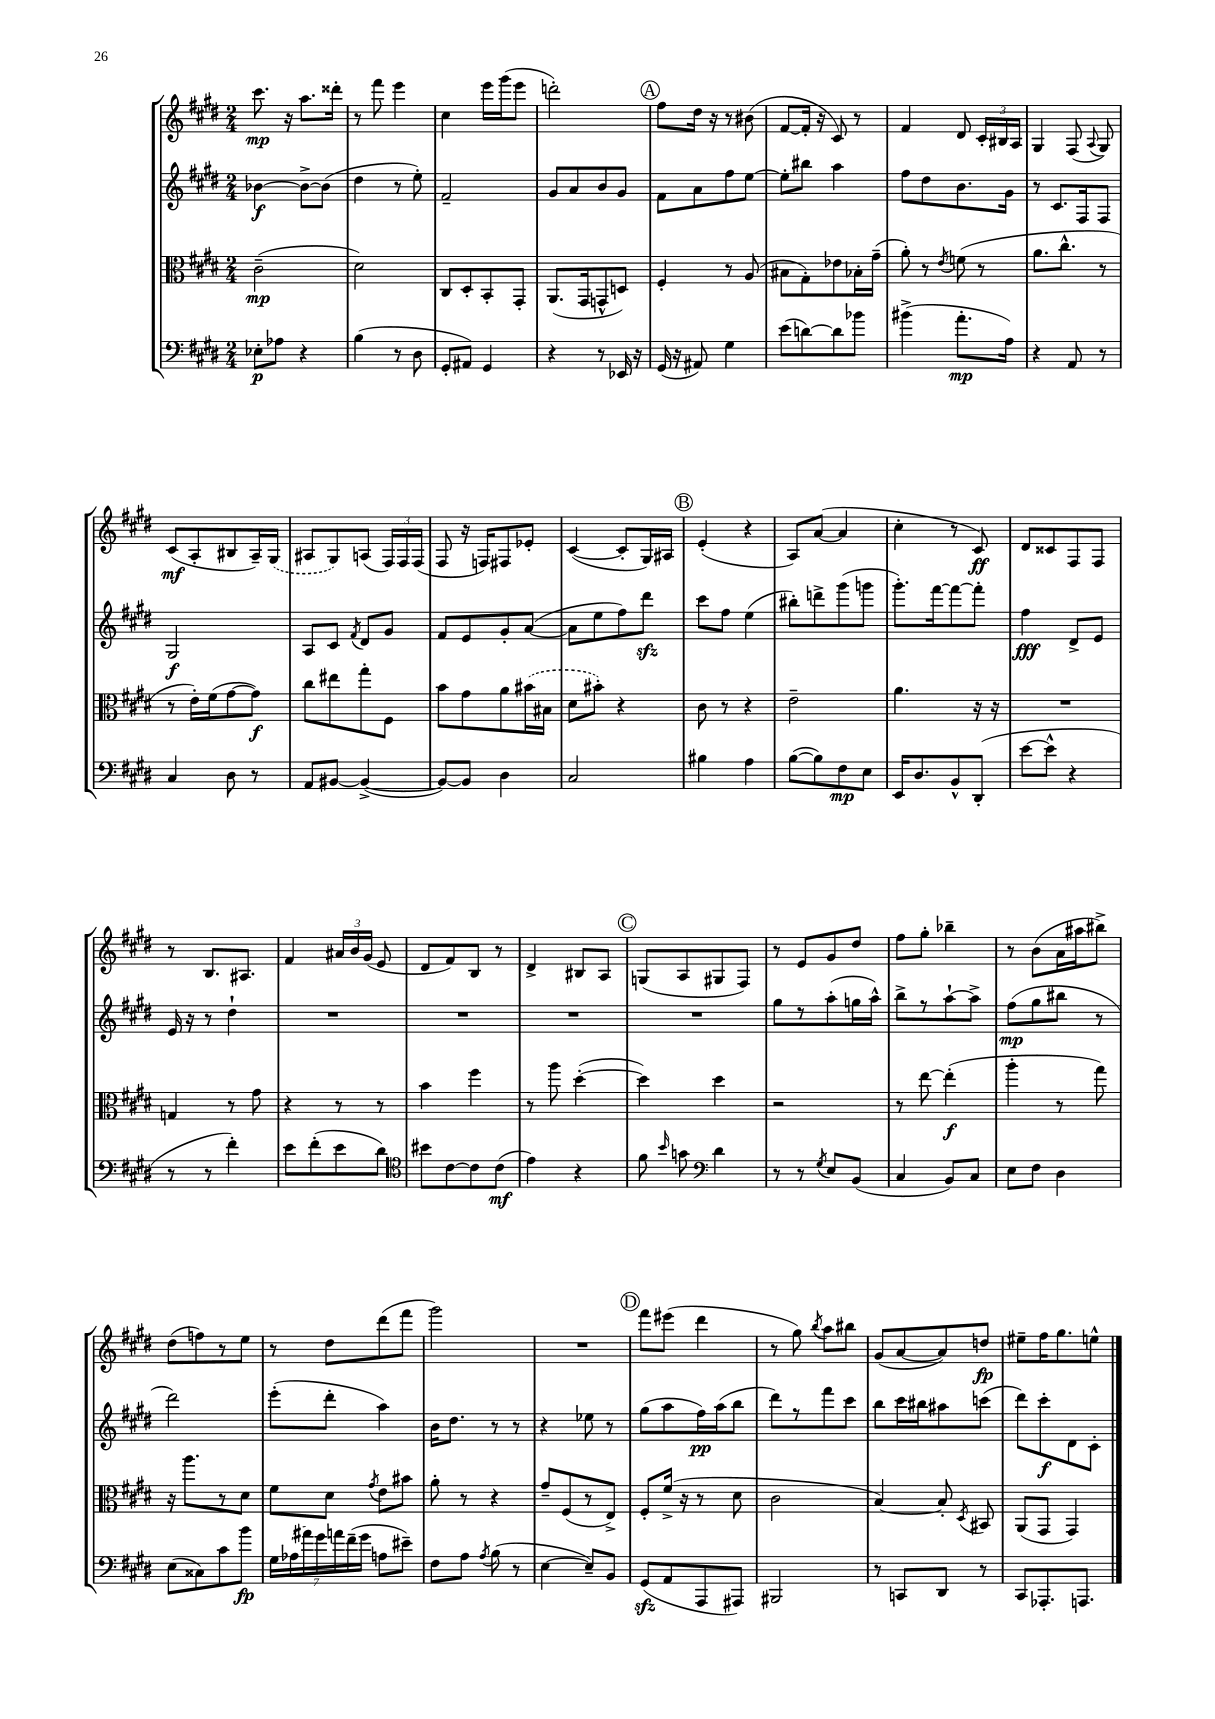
<<
\new StaffGroup <<
\new Staff = "s0" {
    \clef treble \key e \major \numericTimeSignature \time 2/4
    \autoBeamOff cis'''8.\mp r16 a''8.[ disis'''16]-. |
    r8 fis'''8 e'''4 |
    cis''4 e'''16[ gis'''16( e'''8] |
    d'''2-.) |
    \mark \markup { \circle "A" } fis''8[ dis''16] r16 r8 bis'8( |
    fis'8[~ fis'16]-. r16 cis'8) r8 |
    fis'4 dis'8 \tuplet 3/2 { cis'16[-. bis16 a16] } |
    gis4 fis8( \appoggiatura { a8 } gis8) |
    cis'8[\mf( a8-. bis8 a16--) \once \slurDashed gis16]( |
    ais8[ gis8) a8]( \tuplet 3/2 { fis16[) fis16 fis16]( } |
    fis8 r16 f16[) fis8 ees'8]-. |
    cis'4~( cis'8[-. gis16) ais16] |
    \mark \markup { \circle "B" } e'4-.( r4 |
    a8[) a'8]~( a'4 |
    cis''4-. r8 cis'8\ff) |
    dis'8[ cisis'8 fis8 fis8] |
    r8 b8.[ ais8.] |
    fis'4 \tuplet 3/2 { ais'16[ b'16 gis'16]( } e'8 |
    dis'8[ fis'8) b8] r8 |
    dis'4-> bis8[ a8] |
    \mark \markup { \circle "C" } g8[( a8 gis8 fis8]) |
    r8 e'8[ gis'8 dis''8] |
    fis''8[ gis''8]-. bes''4-- |
    r8 b'8[( a'16 ais''16 bis''8]->) |
    dis''8[( f''8) r8 e''8] |
    r8 dis''8[ dis'''8( fis'''8] |
    gis'''2) |
    R2 |
    \mark \markup { \circle "D" } fis'''8[ eis'''8]( dis'''4 |
    r8 gis''8) \acciaccatura { b''8 } a''8[ bis''8] |
    gis'8[( a'8~ a'8) d''8]\fp |
    eis''8[-- fis''16 gis''8. e''8]-^ \bar "|." |
}
\new Staff = "s1" {
    \clef treble \key e \major \numericTimeSignature \time 2/4
    \autoBeamOff bes'4~\f bes'8[~-> bes'8]( |
    dis''4 r8 e''8-.) |
    fis'2-- |
    gis'8[ a'8 b'8 gis'8] |
    \mark \markup { \circle "A" } fis'8[ a'8 fis''8 e''8]~ |
    e''8[-. bis''8] a''4 |
    fis''8[ dis''8 b'8. gis'16] |
    r8 cis'8.[ fis16 fis8] |
    gis2\f |
    a8[ cis'8] \acciaccatura { fis'8 } dis'8[ gis'8] |
    fis'8[ e'8 gis'8-. a'8]~( |
    a'8[ e''8 fis''8) dis'''8]\sfz |
    \mark \markup { \circle "B" } cis'''8[ fis''8] e''4( |
    bis''8[-.) d'''8-> gis'''8( g'''8] |
    gis'''8.[-.) fis'''16~ fis'''8~ fis'''8]-. |
    fis''4\fff dis'8[-> e'8] |
    e'16 r16 r8 dis''4-! |
    R2 |
    R2 |
    R2 |
    \mark \markup { \circle "C" } R2 |
    gis''8[ r8 a''8-.( g''16 a''16]-^) |
    b''8[-> r8 a''8~-! a''8]-> |
    fis''8[\mp( gis''8 bis''8] r8 |
    dis'''2) |
    e'''8[-.( dis'''8]-. a''4) |
    b'16[ dis''8.] r8 r8 |
    r4 ees''8 r8 |
    \mark \markup { \circle "D" } gis''8[( a''8 fis''16\pp) a''16( b''8] |
    dis'''8[) r8 fis'''8 cis'''8] |
    b''8[ cis'''16 bis''16 ais''8 c'''8]( |
    dis'''8[) cis'''8-.\f dis'8 cis'8]-. \bar "|." |
}
\new Staff = "s2" {
    \clef alto \key e \major \numericTimeSignature \time 2/4
    \autoBeamOff cis'2--\mp( |
    dis'2) |
    cis8[ dis8-. b,8-. gis,8]-. |
    a,8.[( gis,16 g,8-^ d8]) |
    \mark \markup { \circle "A" } fis4-. r8 a8( |
    bis8[ gis8-.) ees'8 bes16-. gis'16]--( |
    a'8-.) r8 \acciaccatura { e'8 } f'8( r8 |
    a'8.[ cis''8.]-^ r8 |
    r8 e'16[-.) fis'16( gis'8~ gis'8]\f) |
    cis''8[ eis''8 gis''8-. fis8] |
    b'8[ gis'8 a'8 \once \slurDashed bis'16( bis16] |
    dis'8[ bis'8]-.) r4 |
    \mark \markup { \circle "B" } cis'8 r8 r4 |
    e'2-- |
    a'4. r16 r16 |
    R2 |
    g4 r8 gis'8 |
    r4 r8 r8 |
    b'4 fis''4 |
    r8 a''8 dis''4~-.( |
    \mark \markup { \circle "C" } dis''4) dis''4 |
    r2 |
    r8 e''8~ e''4-.\f( |
    a''4-. r8 gis''8) |
    r16 a''8.[ r8 dis'8] |
    fis'8[ dis'8] \acciaccatura { gis'8 } e'8[ bis'8] |
    a'8-. r8 r4 |
    gis'8[-- fis8( r8 e8]->) |
    \mark \markup { \circle "D" } fis8[-. fis'16]->( r16 r8 dis'8 |
    cis'2 |
    b4~) b8-. \acciaccatura { dis8 } bis,8 |
    a,8[( gis,8] gis,4) \bar "|." |
}
\new Staff = "s3" {
    \clef bass \key e \major \numericTimeSignature \time 2/4
    \autoBeamOff ees8[-.\p aes8] r4 |
    b4( r8 dis8 |
    gis,8[-. ais,8]) gis,4 |
    r4 r8 ees,16 r16 |
    \mark \markup { \circle "A" } gis,16( r16 ais,8) gis4 |
    e'8[( d'8~) d'8 bes'8] |
    bis'4->( a'8.[-.\mp a16]) |
    r4 a,8 r8 |
    cis4 dis8 r8 |
    a,8[ bis,8]~ bis,4~->( |
    bis,8[~) bis,8] dis4 |
    cis2 |
    \mark \markup { \circle "B" } bis4 a4 |
    b8[~( b8) fis8\mp e8] |
    e,16[ dis8. b,8-^ dis,8]-.( |
    e'8[~ e'8]-^ r4 |
    r8 r8 fis'4-.) |
    e'8[ fis'8-.( e'8 dis'8]) |
    \clef tenor bis'8[ cis'8~ cis'8 cis'8]\mf( |
    e'4) r4 |
    \mark \markup { \circle "C" } fis'8 \grace { b'16 } g'8 \clef bass dis'4 |
    r8 r8 \acciaccatura { gis8 } e8[ b,8]( |
    cis4 b,8[) cis8] |
    e8[ fis8] dis4 |
    e8[( cisis8) cis'8 b'8]\fp |
    \tuplet 7/4 { gis16[ \once \slurDashed aes16( ais'16) gis'16 a'16 fis'16--( gis'16] } a8[ eis'8]--) |
    fis8[ a8] \acciaccatura { a8 } b8( r8 |
    e4~ e8[--) b,8] |
    \mark \markup { \circle "D" } gis,8[\sfz( a,8 a,,8 ais,,8]) |
    bis,,2 |
    r8 c,8[ dis,8] r8 |
    cis,8[ aes,,8.-. a,,8.] \bar "|." |
}
>>
>>
\layout { \context { \Score \remove "Bar_number_engraver" } }
